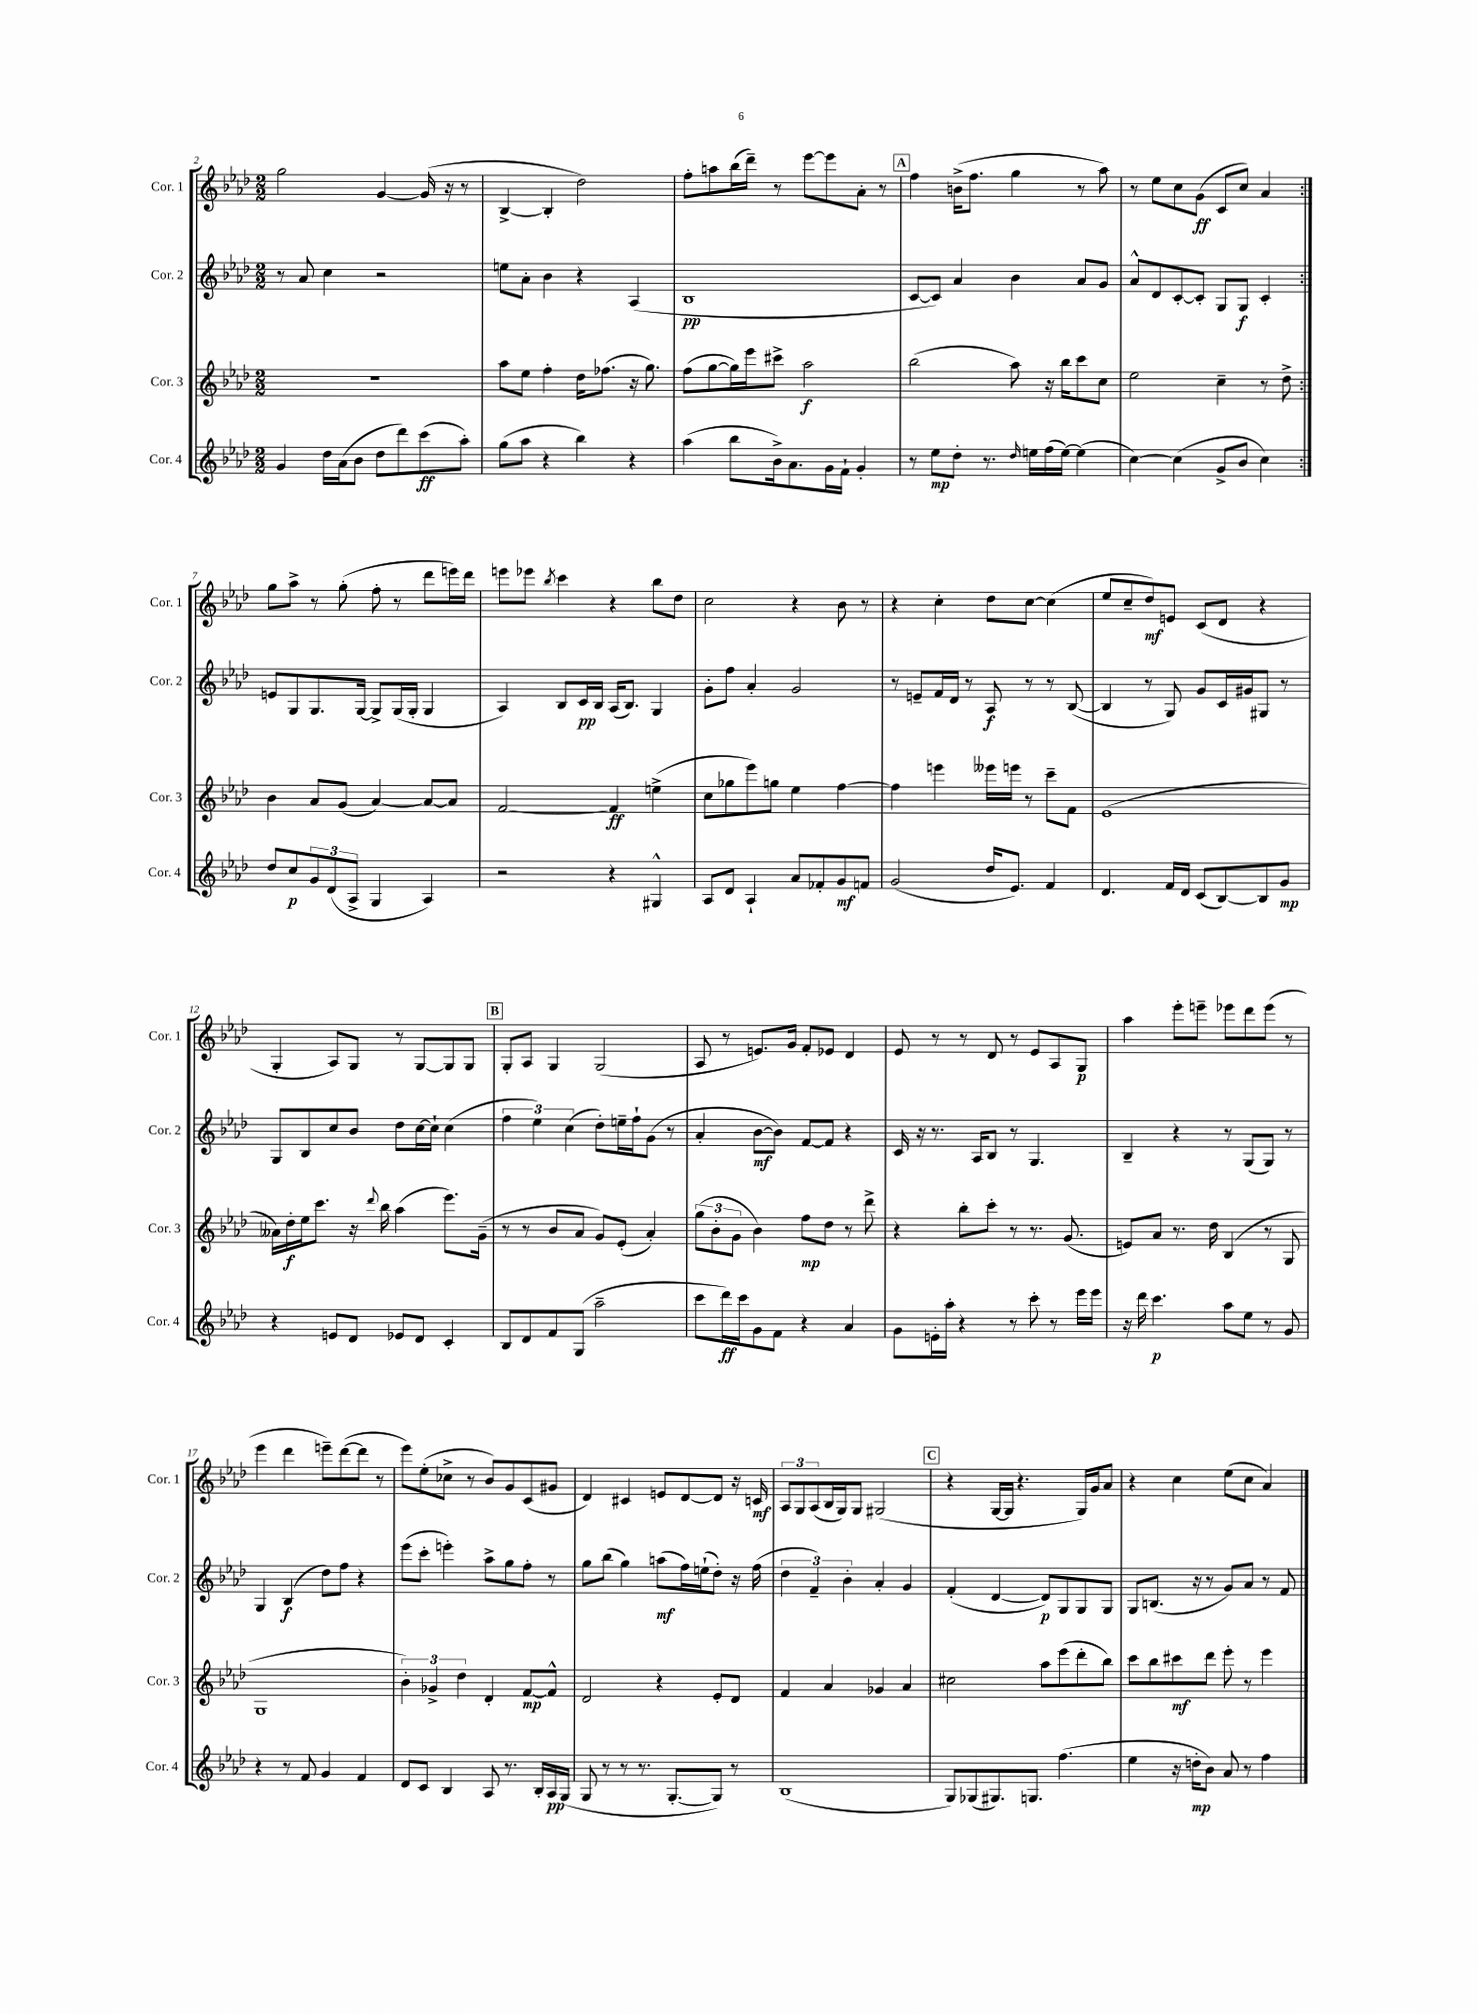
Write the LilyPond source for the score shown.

<<
\new StaffGroup <<
\new Staff = "s0" \with { instrumentName = "Cor. 1" shortInstrumentName = "Cor. 1" } {
    \clef treble \key aes \major \numericTimeSignature \time 2/2
    \repeat volta 2 { g''2 g'4~ g'16( r16 r8 |
    bes4~-> bes4-. des''2) |
    f''8-. a''8 bes''16( des'''16--) r8 ees'''8~ ees'''8 aes'8-. r8 |
    \mark \markup { \box "A" } f''4 b'16->( f''8. g''4 r8 aes''8) |
    r8 ees''8 c''8 g'8\ff( c'8 c''8) aes'4 | }
    g''8 aes''8-> r8 g''8-.( f''8-. r8 des'''8 e'''16) des'''16 |
    e'''8 ees'''8 \acciaccatura { bes''8 } c'''4 r4 bes''8 des''8 |
    c''2 r4 bes'8 r8 |
    r4 c''4-. des''8 c''8~ c''4( |
    ees''8 c''8-- des''8\mf) e'8 c'8( des'8 r4 |
    g4-. aes8) g8 r8 g8~ g8 g8 |
    \mark \markup { \box "B" } g8-. aes8 g4 g2( |
    aes8 r8 e'8.) g'16 f'8-. ees'8 des'4 |
    ees'8 r8 r8 des'8 r8 ees'8 aes8 g8\p |
    aes''4 ees'''8-. e'''8-- ees'''8 des'''8 ees'''8( r8 |
    ees'''4 des'''4 e'''8--) des'''8~( des'''8 r8 |
    ees'''8) ees''8-.( ces''8-> r8 bes'8) g'8 c'8( gis'8 |
    des'4) cis'4 e'8 des'8~ des'8 r16 c'16\mf |
    \tuplet 3/2 { aes8 g8 aes8( } bes16 g16) g8 gis2( |
    \mark \markup { \box "C" } r4 g16~ g16 r4. g16) g'16 aes'8 |
    r4 c''4 ees''8( c''8 aes'4) \bar "|." |
}
\new Staff = "s1" \with { instrumentName = "Cor. 2" shortInstrumentName = "Cor. 2" } {
    \clef treble \key aes \major \numericTimeSignature \time 2/2
    \repeat volta 2 { r8 aes'8 c''4 r2 |
    e''8 aes'8-. bes'4 r4 aes4( |
    bes1\pp |
    \mark \markup { \box "A" } c'8~ c'8) aes'4 bes'4 aes'8 g'8 |
    aes'8-^ des'8 c'8~-. c'8-. g8 g8\f c'4-. | }
    e'8 g8 g8. g16~ g8-> g16( g16-. g4 |
    aes4) bes8 c'16\pp bes16 aes16( bes8.) g4 |
    g'8-. f''8 aes'4-. g'2 |
    r8 e'8-- f'16 des'16 r8 aes8\f r8 r8 bes8~( |
    bes4 r8 g8) g'8 c'16 gis'16 gis8 r8 |
    g8 bes8 c''8 bes'8 des''8 c''16~ c''16-! c''4( |
    \mark \markup { \box "B" } \tuplet 3/2 { f''4 ees''4) c''4( } des''8-.) e''16-- f''16-! g'8( r8 |
    aes'4-. bes'8~\mf bes'8) f'8~ f'8 r4 |
    c'16 r16 r8. aes16 bes8 r8 g4. |
    bes4-- r4 r8 g8( g8) r8 |
    g4 bes4\f( des''8) f''8 r4 |
    ees'''8( c'''8-. e'''4-.) aes''8-> g''8 f''8-. r8 |
    g''8 bes''8( g''4) a''8\mf( f''16) e''16-!( des''8-.) r16 f''16( |
    \tuplet 3/2 { des''4 f'4--) bes'4-. } aes'4-. g'4 |
    \mark \markup { \box "C" } f'4-.( des'4~ des'8\p) g8 g8 g8 |
    g8 b8.( r16 r8 g'8) aes'8 r8 f'8 \bar "|." |
}
\new Staff = "s2" \with { instrumentName = "Cor. 3" shortInstrumentName = "Cor. 3" } {
    \clef treble \key aes \major \numericTimeSignature \time 2/2
    \repeat volta 2 { r1 |
    aes''8 ees''8 f''4-. des''16 fes''8.( r16 g''8.) |
    f''8( g''8~ g''16) ees'''16 cis'''8-> aes''2\f |
    \mark \markup { \box "A" } bes''2( aes''8) r16 bes''16 c'''8 c''8 |
    ees''2 c''4-- r8 des''8-> | }
    bes'4 aes'8 g'8( aes'4~) aes'8~ aes'8 |
    f'2~ f'4\ff e''4->( |
    c''8 ges''8 ees'''8) g''8 ees''4 f''4~ |
    f''4 e'''4 eeses'''16 e'''16 r8 c'''8-- f'8 |
    ees'1( |
    aeses'16) des''16-.\f ees''16 c'''8. r16 \appoggiatura { des'''8 } bes''16 aes''4( ees'''8.) g'16--( |
    \mark \markup { \box "B" } r8 r8 bes'8 aes'8 g'8) ees'8-.( aes'4-.) |
    \tuplet 3/2 { g''8( bes'8-. g'8 } bes'4) f''8\mp des''8 r8 des'''8-> |
    r4 bes''8-. c'''8-. r8 r8. g'8.( |
    e'8) aes'8 r8. des''16 bes4( r8 g8 |
    g1 |
    \tuplet 3/2 { bes'4-.) ges'4-> des''4 } des'4-. f'8~\mp f'8-^ |
    des'2 r4 ees'8-. des'8 |
    f'4 aes'4 ges'4 aes'4 |
    \mark \markup { \box "C" } cis''2 aes''8 ees'''8( des'''8-. bes''8) |
    c'''8 bes''8 cis'''8\mf des'''8 ees'''8-. r8 ees'''4 \bar "|." |
}
\new Staff = "s3" \with { instrumentName = "Cor. 4" shortInstrumentName = "Cor. 4" } {
    \clef treble \key aes \major \numericTimeSignature \time 2/2
    \repeat volta 2 { g'4 des''16 aes'16( bes'8 des''8 des'''8) c'''8\ff( aes''8-.) |
    g''8( aes''8 r4 bes''4) r4 |
    aes''4( bes''8 bes'16->) aes'8. g'16 f'16-! g'4-. |
    \mark \markup { \box "A" } r8 ees''8\mp des''8-. r8. \grace { des''16 } e''16 f''16( e''16~) e''4( |
    c''4~) c''4( g'8-> bes'8 c''4) | }
    des''8 c''8\p \tuplet 3/2 { g'8 des'8( aes8-> } g4 aes4) |
    r2 r4 gis4-^ |
    aes8 des'8 aes4-! aes'8 fes'8-. g'8\mf f'8 |
    g'2( des''16 ees'8.) f'4 |
    des'4. f'16 des'16 c'8( bes8~) bes8 g'8\mp |
    r4 e'8 des'8 ees'8 des'8 c'4-. |
    \mark \markup { \box "B" } bes8 des'8 f'8 g8( aes''2-- |
    c'''8 des'''16\ff) c'''16 g'8 f'8 r4 aes'4 |
    g'8 e'16-. aes''16-. r4 r8 c'''8-. r8 ees'''16 ees'''16 |
    r16 des'''16 c'''4.\p aes''8 ees''8 r8 g'8 |
    r4 r8 f'8 g'4 f'4 |
    des'8 c'8 bes4 aes8 r8. bes16-. aes16\pp g16( |
    g8 r8 r8 r8. g8.~-. g8) r8 |
    bes1( |
    \mark \markup { \box "C" } g8) ges8( gis8.) g8. f''4.( |
    ees''4 r16 d''16-.\mp bes'8) aes'8 r8 f''4 \bar "|." |
}
>>
>>
\layout { \context { \Score currentBarNumber = #2 } }
